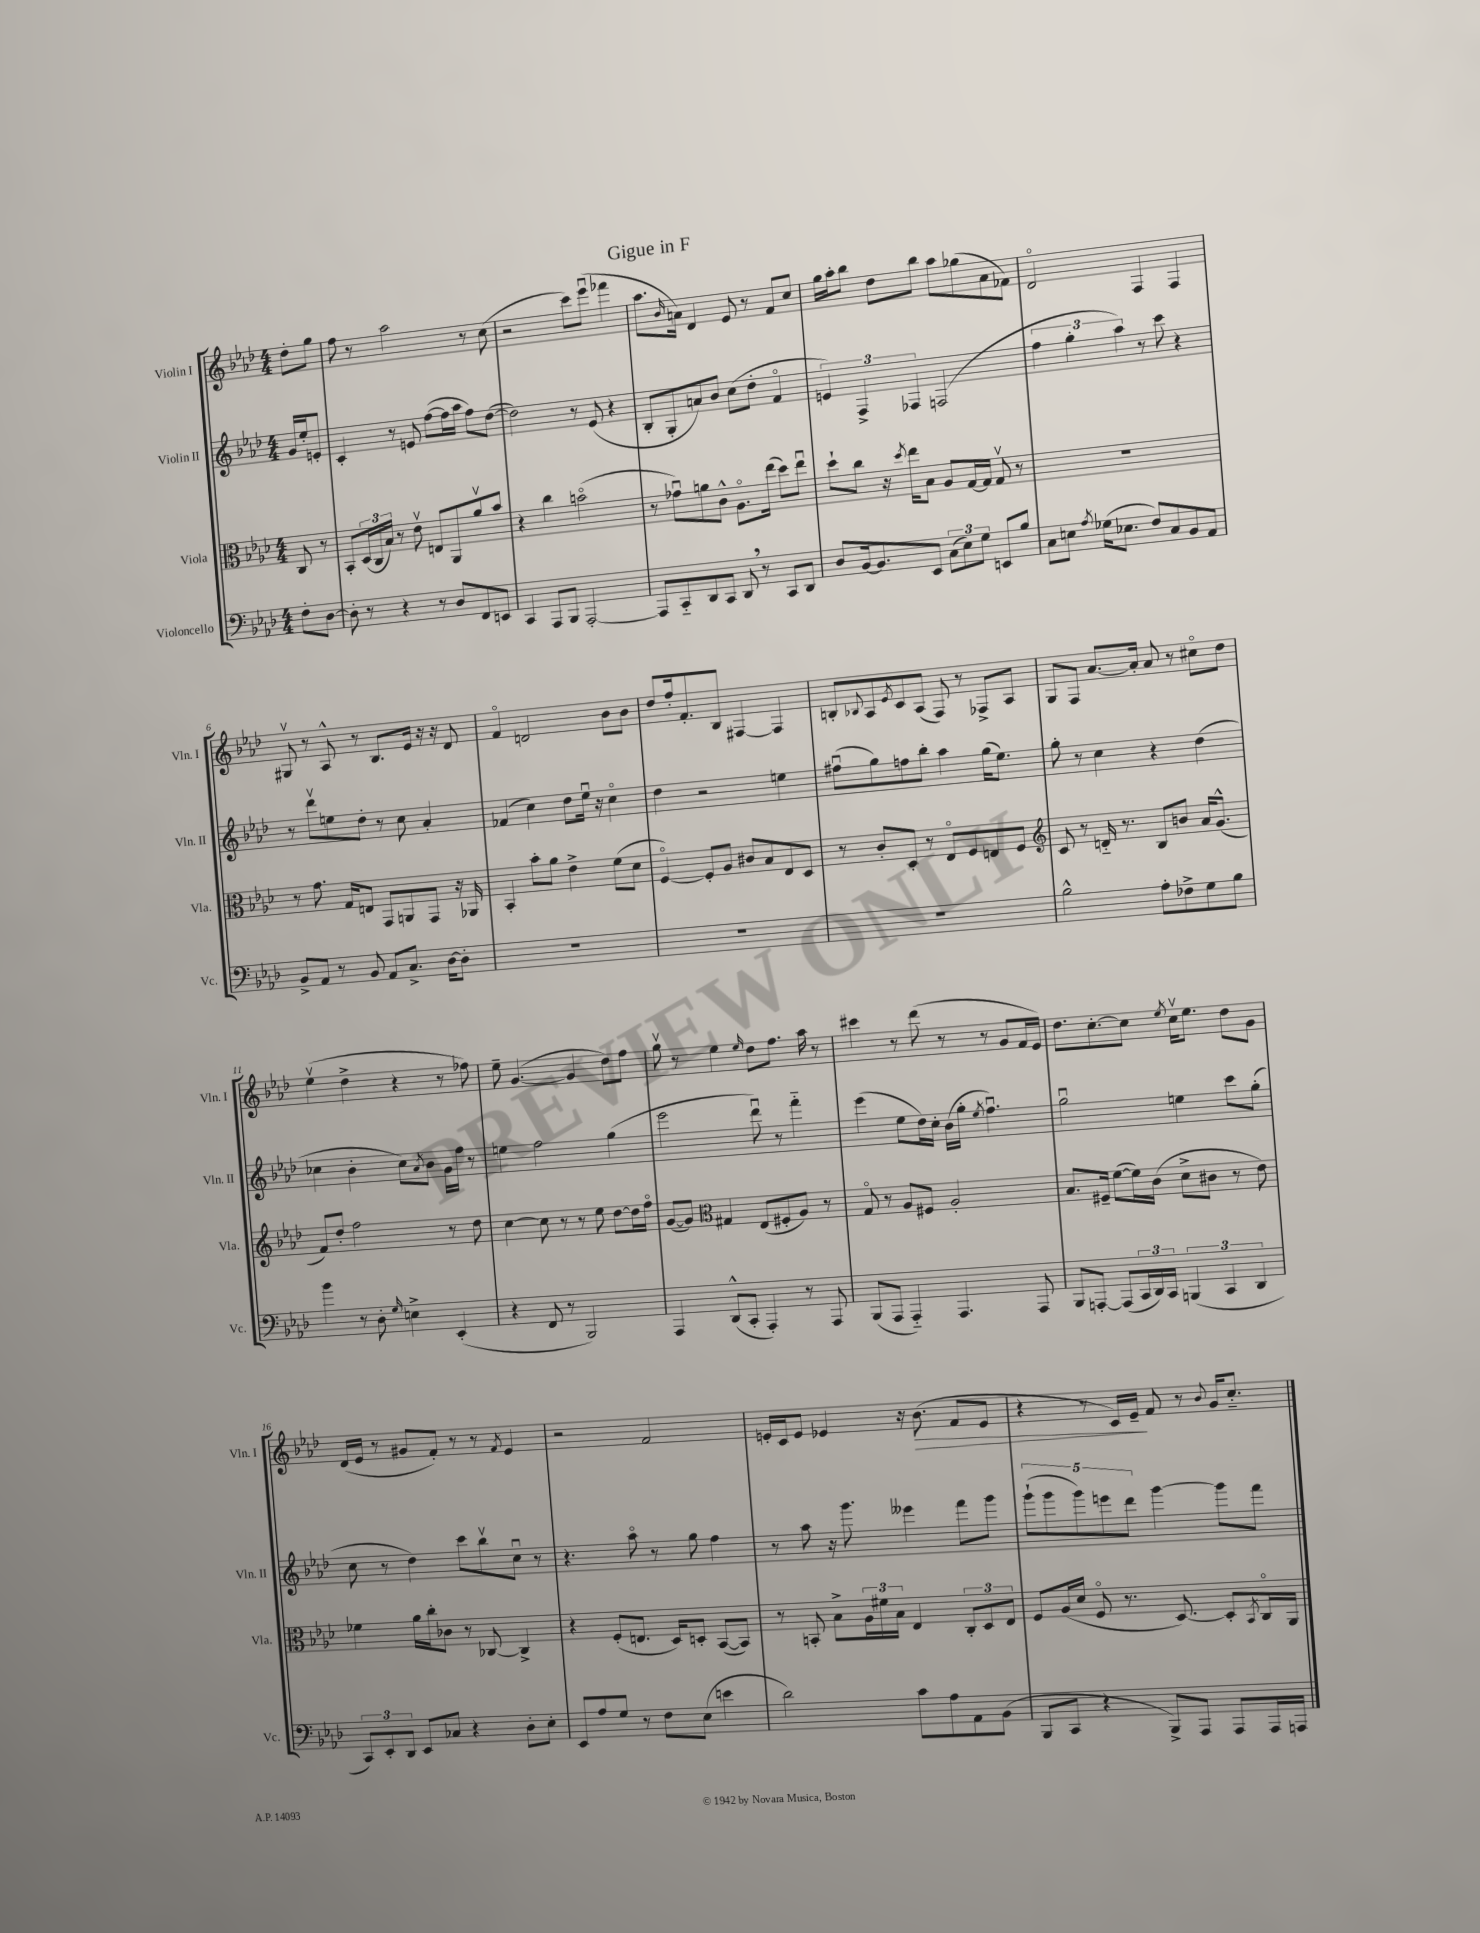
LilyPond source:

\header { title = "Gigue in F" }
<<
\new StaffGroup <<
\new Staff = "s0" \with { instrumentName = "Violin I" shortInstrumentName = "Vln. I" } {
    \clef treble \key aes \major \numericTimeSignature \time 4/4 \partial 4
    des''8-. g''8 |
    f''8 r8 aes''2 r8 c''8( |
    r2 c'''8) ees'''8\downbow( fes'''4 |
    aes''8. \grace { bes'16 } a'16) des'4 ees'8 r8 f'8 c''8 |
    g''16 aes''16-. bes''8 des''8 bes''8 aes''8 ges''8( aes'8 fes'8) |
    des'2\flageolet f4 f4 |
    gis8\upbow r8 aes8-^ r8 bes8. ees'16 r16 r16 des'8 |
    f'4\flageolet d'2 bes'8 bes'8 |
    des''8 f''16-. f'8.-. bes8 fis4~ fis4 |
    b8-. \appoggiatura { bes8 } aes8 \acciaccatura { ees'8 } c'8 aes8( f8) r8 fes8-> aes8 |
    g8 f8 aes'8.~ aes'16-. aes'8 r8 cis''8\flageolet des''8 |
    ees''4\upbow( des''4-> r4 r8 fes''8) |
    ees''8-- g'4.~( g'4 des''8) f''8 |
    g''8\upbow r8 ees''4 \grace { ees''16 } des''8 f''8. aes''16 r8 |
    cis'''4 r8 des'''8( r8 r8 g'8 f'16 ees'16) |
    des''8. c''8.~-. c''8 \acciaccatura { ees''8 } c''16\upbow ees''8. des''8 g'8 |
    des'16( ees'16 r8 gis'8 f'8-.) r8 r8 \acciaccatura { f'8 } ees'4 |
    r2 f'2 |
    e'16-. c'16 e'8 ees'4 r16 bes'8.\>( f'8 ees'8 |
    r4 r8 c'16) ees'16--\! f'8 r8 \appoggiatura { bes'8 } g'16 c''8.-_ \bar "|." |
}
\new Staff = "s1" \with { instrumentName = "Violin II" shortInstrumentName = "Vln. II" } {
    \clef treble \key aes \major \numericTimeSignature \time 4/4 \partial 4
    g'16 ees''16-. e'8-. |
    c'4-. r8 e'8 f''8~( f''16 aes''16 f''8) des''8~( |
    des''2) r8 ees'8( r4 |
    bes8-. g8-. a'8) bes'8 c''8( des''8-. f'4\flageolet |
    \tuplet 3/2 { e'4) f4-> fes4 } f2( |
    \tuplet 3/2 { f''4 g''4-. aes''4) } r8 c'''8 r4 |
    r8 des'''8\upbow e''8 des''8-. r8 c''8 aes'4-. |
    fes'4( c''4) des''8 ees''16\downbow r16 c''4\flageolet |
    des''4 r2 e''4 |
    fis''8\downbow( g''8) f''8 bes''8-. aes''4 g''16( ees''8.) |
    g''8-. r8 c''4 r4 des''4( |
    ces''4 bes'4-. ces''8) \acciaccatura { aes'8 } bes'8 g'16 f''16 r8 |
    e''4 f''2 g''4( |
    ees'''2 des'''8\downbow) r8 f'''4-_ |
    ees'''4( ees''8 des''16) c''16-. bes'16( g''16-. \acciaccatura { ees''8 } f''4.\downbow) |
    g''2\downbow e''4 c'''8 g''8-.( |
    c''8 r8 des''4) c'''8 bes''8\upbow c''8\downbow r8 |
    r4. aes''8\flageolet r8 g''8 f''4 |
    r8 aes''8 r16 g'''8. eeses'''4 f'''8 g'''8 |
    \tuplet 5/4 { g'''8-!( g'''8 g'''8) e'''8 des'''8 } g'''4~ g'''8 f'''8 \bar "|." |
}
\new Staff = "s2" \with { instrumentName = "Viola" shortInstrumentName = "Vla." } {
    \clef alto \key aes \major \numericTimeSignature \time 4/4 \partial 4
    c8 r8 |
    bes,8-. \tuplet 3/2 { des16( c16 bes16) } r8 ees'8\upbow e8 aes,8 aes'8\upbow bes'8 |
    r4 c''4 b'2\flageolet( |
    r8 ges'8\downbow) a'8 c'8-^ aes8.\flageolet ees''16( des''8) ees''8\downbow |
    des''8-! c''8 r16 \acciaccatura { des''8 } ees''16 bes8 aes8 g16~ g16 g8\upbow r8 |
    R1 |
    r8 g'8. g16 e8 g,8 a,8 g,8 r16 aes,16 |
    bes,4-. bes'8-. aes'8 ees'4-> f'8( des'8 |
    f4~\flageolet) f8-. aes8 cis'8 bes8 ees8 des8 |
    r8 c'8-. des8-. r8 ees8\flageolet f8 e8 f8 |
    \clef treble c'8 r8 d'16-_ r8. bes8 b'8 aes'16 g'8.-^( |
    f'8) des''8-. f''2 r8 des''8 |
    c''4~ c''8 r8 r8 ees''8 des''8~ des''16 f''16\flageolet |
    g'8~( g'8) \clef alto gis4 ees8( fis8-. aes8) r8 |
    g8\flageolet r8 aes8 fis8 aes2-. |
    bes8. fis16-- f'8~( f'16) c'16( des'8-> cis'8 r8 ees'8) |
    fes'4 aes'16 c''16-. ces'8 r8 ces8~ ces4-> |
    r4 f8-.( e8. des16) d8-. bes,8~( bes,8) |
    r8 b,8-. bes8-> \tuplet 3/2 { aes16 fis'16 bes16 } ees4 \tuplet 3/2 { c8-. des8 ees8 } |
    f8 aes16( des'16 f8\flageolet r8. des8.~) des8-. \acciaccatura { bes,8 } c16\flageolet aes,16 \bar "|." |
}
\new Staff = "s3" \with { instrumentName = "Violoncello" shortInstrumentName = "Vc." } {
    \clef bass \key aes \major \numericTimeSignature \time 4/4 \partial 4
    f8-. des8~ |
    des8-. r8 r4 r8 des8 f,8 e,8 |
    c,4 aes,,8 bes,,8 aes,,2~-. |
    aes,,8 c,8-_ des,8 c,8 des,8 \breathe r8 c,8 des,8 |
    des8 bes,16~ bes,8. ees,8 \tuplet 3/2 { c8( ees8) g8 } e,8 bes8 |
    c8 e8 \acciaccatura { aes8 } ges16( ees8. f8) c8 bes,8 aes,8 |
    bes,8-> aes,8 r8 bes,8 aes,8 c8.-> des16~ des8-. |
    R1 |
    R1 |
    R1 |
    bes2-^ aes8-. fes8-> g8 bes8 |
    bes'4 r8 des8-. \grace { g16 } e4-> ees,4-.( |
    r4 f,8 r8 bes,,2) |
    aes,,4 des,8-^( c,8-. aes,,4-.) r8 aes,,8 |
    bes,,8( aes,,8 aes,,4-_) aes,,4. aes,,8 |
    bes,,8 a,,8~-. a,,8( \tuplet 3/2 { c,16 des,16) c,16 } \tuplet 3/2 { b,,4( c,4 des,4 } |
    \tuplet 3/2 { c,8) ees,8-. des,8 } ees,8 ces8 r4 des8-. ees8-. |
    ees,8 aes8 g8 r8 f8 ees8( e'4 |
    des'2) c'8 aes8 aes,8 bes,8( |
    bes,,8 c,8 r4 bes,,8->) aes,,8 aes,,8 aes,,16 a,,16 \bar "|." |
}
>>
>>
